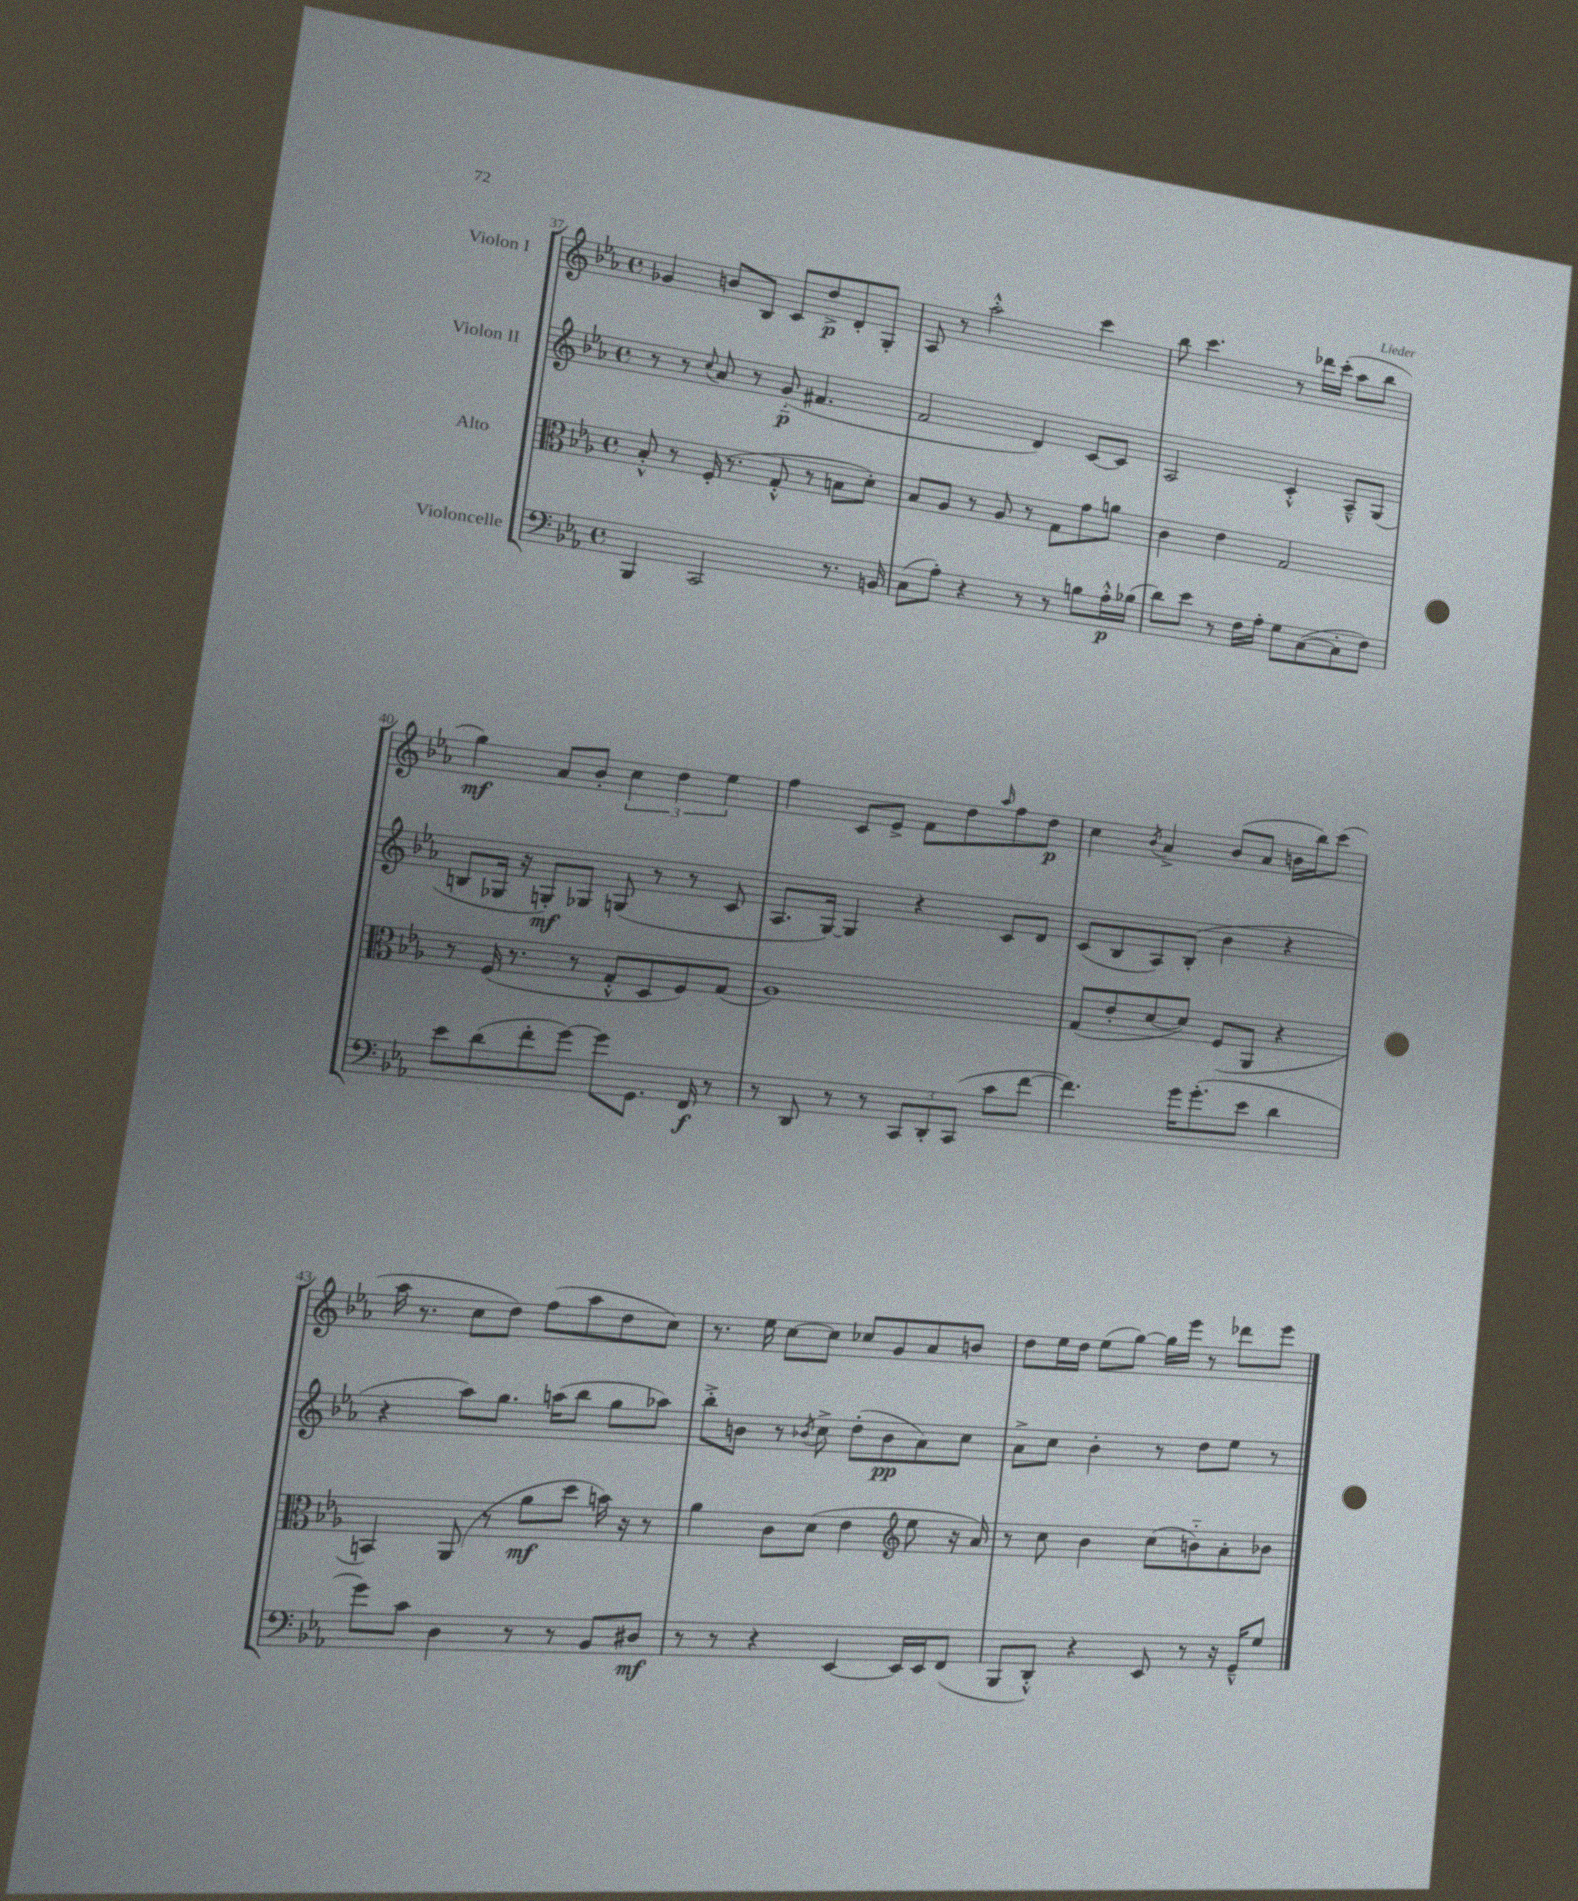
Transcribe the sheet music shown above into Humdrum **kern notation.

**kern	**kern	**kern	**kern
*staff4	*staff3	*staff2	*staff1
*clefF4	*clefC3	*clefG2	*clefG2
*k[b-e-a-]	*k[b-e-a-]	*k[b-e-a-]	*k[b-e-a-]
*M4/4	*M4/4	*M4/4	*M4/4
*met(c)	*met(c)	*met(c)	*met(c)
4BBB-	8B-'^^	8r	4g-
.	8r	8r	.
.	.	8qqcc	.
2CC	(16F'	8a-	8b
.	8.r	.	.
.	.	8r	8B-
.	8G'^^	(8g'~	8c
.	8r	4.f#	8dd^
8.r	8B	.	8d'
.	8d')	.	8G'
16BB	.	.	.
=	=	=	=
(8C	8B-	2f	8A-
8A-')	8A-	.	8r
4r	8r	.	2aa-'^^
.	8A-	.	.
8r	8r	4d)	.
8r	8G	.	.
8B	8g	[8c	4ccc
16A-'^^	8a	8c]	.
(16B-	.	.	.
=	=	=	=
8d)	4c	2A-	8bb-
8e-	.	.	4.ccc
8r	4e-	.	.
16F	.	.	.
16A-'	.	.	.
8G	2G	4c'^^	8r
([8C	.	.	16ddd-
.	.	.	(16ccc'
8C']	.	8A-~^^	8aa-
8F)	.	(8G	8bb-
=	=	=	=
8e-	8r	8B	4gg)
(8d	(16F	16G-	.
.	8.r	16r	.
8f'	.	8G')	8a-
[8g)	8r	8G-	8b-'
8g]	8G'^^	(8G	6cc
8.GG	8D	8r	.
.	.	.	6dd
.	8F)	8r	.
16FF	.	.	.
.	.	.	6ee-
8r	(8G	8c	.
=	=	=	=
8r	1A-)	8.A-	4ff
8DD	.	.	.
.	.	[16G)	.
8r	.	4G]	8c
8r	.	.	8e-^
12CC	.	4r	8f
12DD'	.	.	.
.	.	.	8dd
(12CC	.	.	.
.	.	.	16qqaa-
8c	.	8c	8ff
[8f	.	8d	8dd
=	=	=	=
4.f])	(8G	(8c	4cc
.	8e-'	8B-	.
.	.	.	8qb-
.	[8d	8A-)	4a-^
16g	8d])	(8B-'	.
(8.g'	.	.	.
.	(8F	4b-	(8b-
8e-	8AA-	.	8a-
4d	4r	4r	16b
.	.	.	16bb-)
.	.	.	(8ccc
=	=	=	=
8g)	4BB)	4r	16aa-
.	.	.	8.r
8c	.	.	.
4D	(8AA-	8aa-)	8cc
.	8r	8.gg	8dd)
8r	8a-	.	(8ff
.	.	(16aa	.
8r	8dd	8bb-	8aa-
8BB-	16b)	8gg	8dd
.	16r	.	.
8D#	8r	8aa-)	8cc)
=	=	=	=
8r	4a-	8bb-'^	8.r
8r	.	8b	.
.	.	.	16ee-
4r	8c	8r	[8cc
.	.	8qb-	.
.	(8d	8cc^	8cc]
[4EE-	4e-	(8dd'	8cc-
.	.	8b-	8g
*	*clefG2	*	*
16EE-]	8ee-	8a-)	8a-
16EE-	.	.	.
(8FF	16r	8cc	8b
.	16a-)	.	.
=	=	=	=
8BBB-	8r	8a-^	8dd
8DD'^^)	8cc	8cc	16ee-
.	.	.	16dd
4r	4b-	4b-'	(8ee-
.	.	.	[8gg)
8EE-	(8cc	8r	16gg]
.	.	.	16eee-
8r	8b'~)	8dd	8r
16r	8a-'	8ee-	8ddd-
16GG~^^	.	.	.
8G	8b-	8r	8eee-
==	==	==	==
*-	*-	*-	*-
